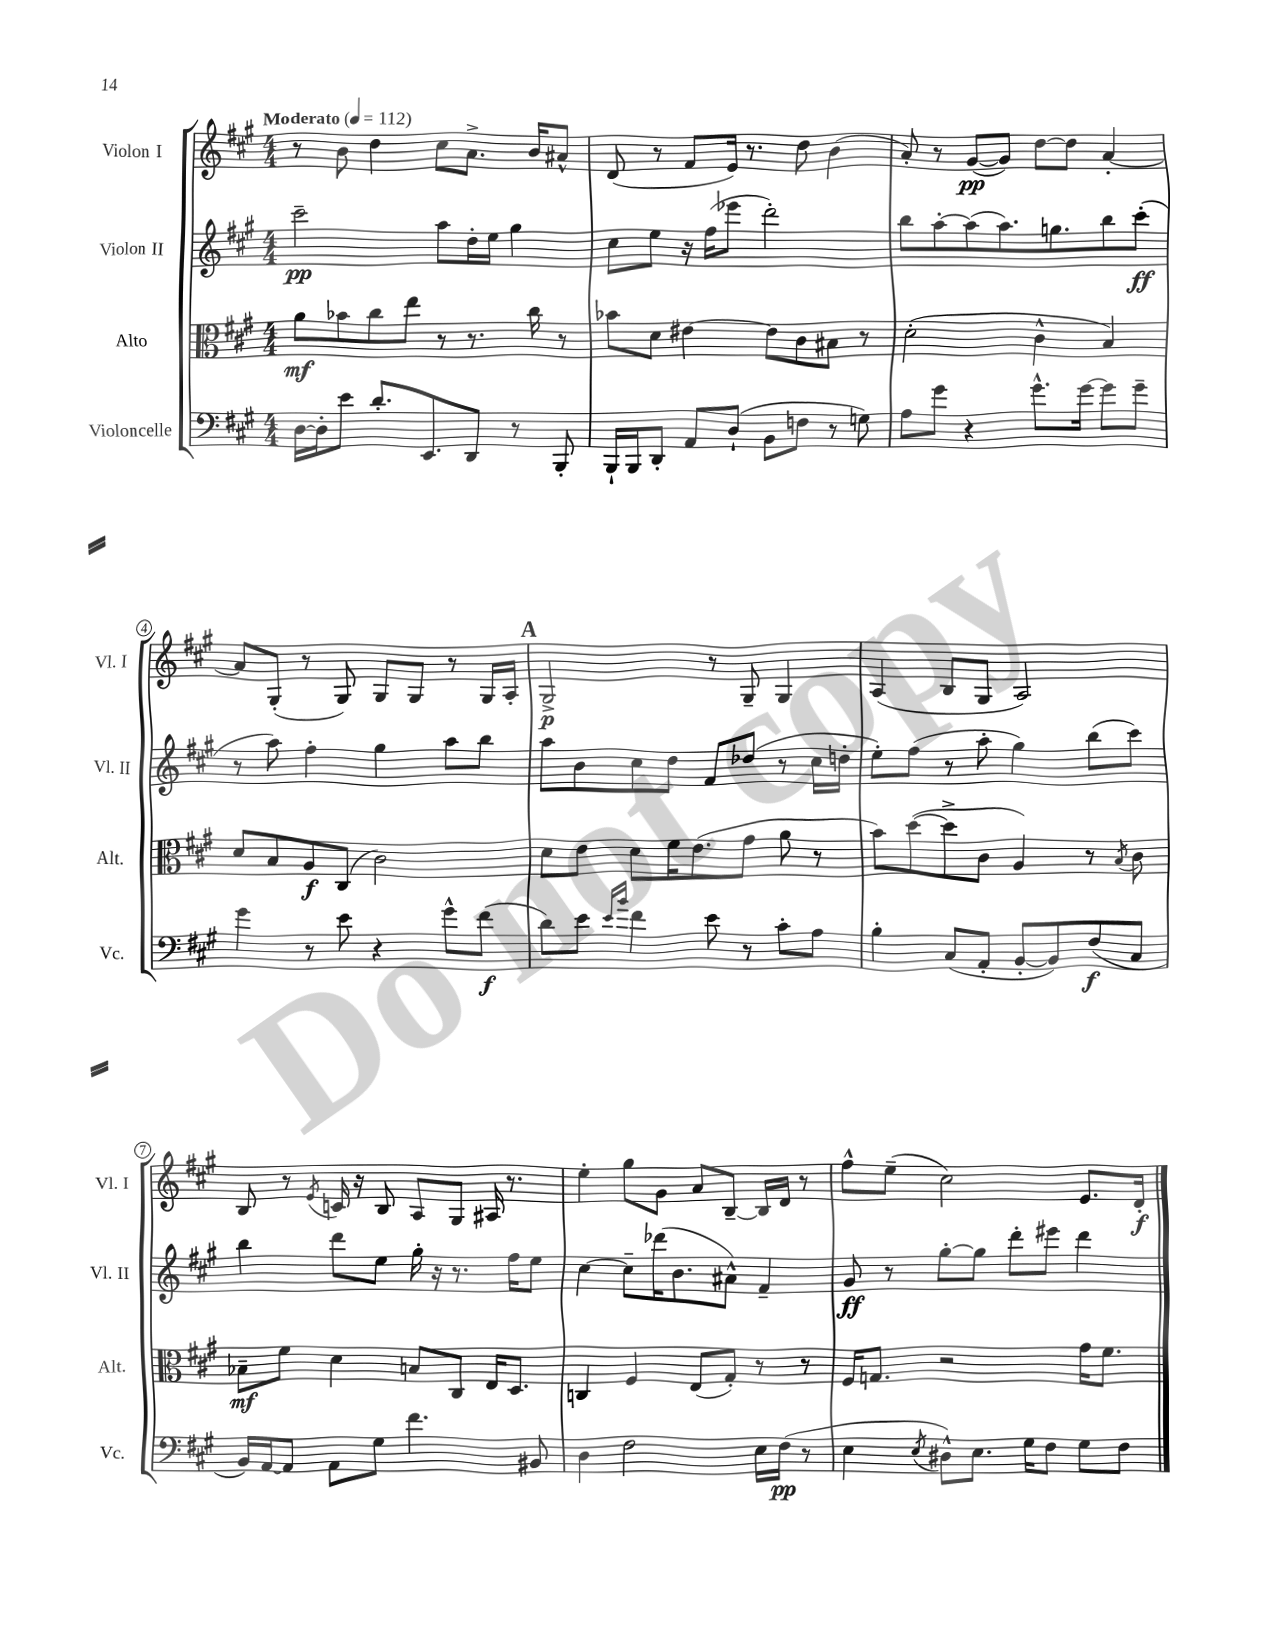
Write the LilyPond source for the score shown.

<<
\new StaffGroup <<
\new Staff = "s0" \with { instrumentName = "Violon I" shortInstrumentName = "Vl. I" } {
    \clef treble \key a \major \numericTimeSignature \time 4/4 \tempo "Moderato" 4 = 112
    r8 b'8 d''4 cis''8 a'8.-> b'16 ais'8-^ |
    d'8( r8 fis'8 e'16) r8. d''8 b'4( |
    a'8-.) r8 gis'8~\pp( gis'8) d''8~ d''8 a'4~-. |
    a'8 gis8-.( r8 gis8) gis8 gis8 r8 gis16 a16-. |
    \mark \markup { \bold "A" } gis2->\p r8 gis8-- gis4 |
    a4( b8 gis8 a2) |
    b8 r8 \acciaccatura { e'8 } c'16 r16 b8 a8 gis8 ais16 r8. |
    e''4-. gis''8 gis'8 a'8 b8~-- b16 d'16 r8 |
    fis''8-^ e''8--( cis''2) e'8. d'16-.\f \bar "|." |
}
\new Staff = "s1" \with { instrumentName = "Violon II" shortInstrumentName = "Vl. II" } {
    \clef treble \key a \major \numericTimeSignature \time 4/4
    cis'''2--\pp a''8 d''16-. e''16 gis''4 |
    cis''8 e''8 r16 fis''16( ees'''8 d'''2-.) |
    b''8 a''8~-. a''8( a''8.) g''8. b''8 cis'''8-.\ff( |
    r8 a''8) fis''4-. gis''4 a''8 b''8 |
    \mark \markup { \bold "A" } a''8 b'8 cis''8 d''8 fis'8 des''8( r8 cis''16 d''16-. |
    e''8-.) fis''8( r8 a''8-. gis''4) b''8( cis'''8) |
    b''4 d'''8 e''8 gis''16-. r16 r8. fis''16 e''8 |
    cis''4~ cis''8-- des'''16( b'8. ais'8-^) fis'4-- |
    gis'8\ff r8 gis''8~-. gis''8 d'''8-. eis'''8 d'''4 \bar "|." |
}
\new Staff = "s2" \with { instrumentName = "Alto" shortInstrumentName = "Alt." } {
    \clef alto \key a \major \numericTimeSignature \time 4/4
    a'8\mf bes'8 cis''8 e''8 r8 r8. cis''16 r8 |
    bes'8 d'8 eis'4~ eis'8 cis'8 bis8 r8 |
    d'2-.( cis'4-^ b4) |
    d'8 b8 a8\f cis8( cis'2) |
    \mark \markup { \bold "A" } d'8 e'8 d'8 fis'16 e'8.( gis'8 a'8 r8 |
    b'8) d''8~( d''8-> cis'8 a4) r8 \acciaccatura { b8 } cis'8 |
    bes8--\mf fis'8 d'4 b8 cis8 e16 d8. |
    c4 fis4 e8( gis8-.) r8 r8 |
    fis16 g8. r2 gis'16 fis'8. \bar "|." |
}
\new Staff = "s3" \with { instrumentName = "Violoncelle" shortInstrumentName = "Vc." } {
    \clef bass \key a \major \numericTimeSignature \time 4/4
    d16~ d16-. e'8 d'8.-. e,8. d,8 r8 b,,8-. |
    b,,16-! b,,16 d,8-. a,8 d8-!( b,8 f8 r8 g8) |
    a8 gis'8 r4 gis'8.-^ gis'16~ gis'8 gis'8-- |
    gis'4 r8 e'8 r4 gis'8-^ fis'8\f( |
    \mark \markup { \bold "A" } d'8) e'8 \grace { e'16 b'16 } fis'4 e'8 r8 cis'8-. a8 |
    b4-. cis8( a,8-. b,8~-. b,8) fis8\f( cis8 |
    b,16) a,16~ a,8 a,8 gis8 fis'4. bis,8 |
    d4 fis2 e16 fis16\pp( r8 |
    e4 \acciaccatura { e8 } dis8-^) e8. gis16 fis8 gis8 fis8 \bar "|." |
}
>>
>>
\layout { \context { \Score \override BarNumber.stencil = #(make-stencil-circler 0.1 0.3 ly:text-interface::print) } }
